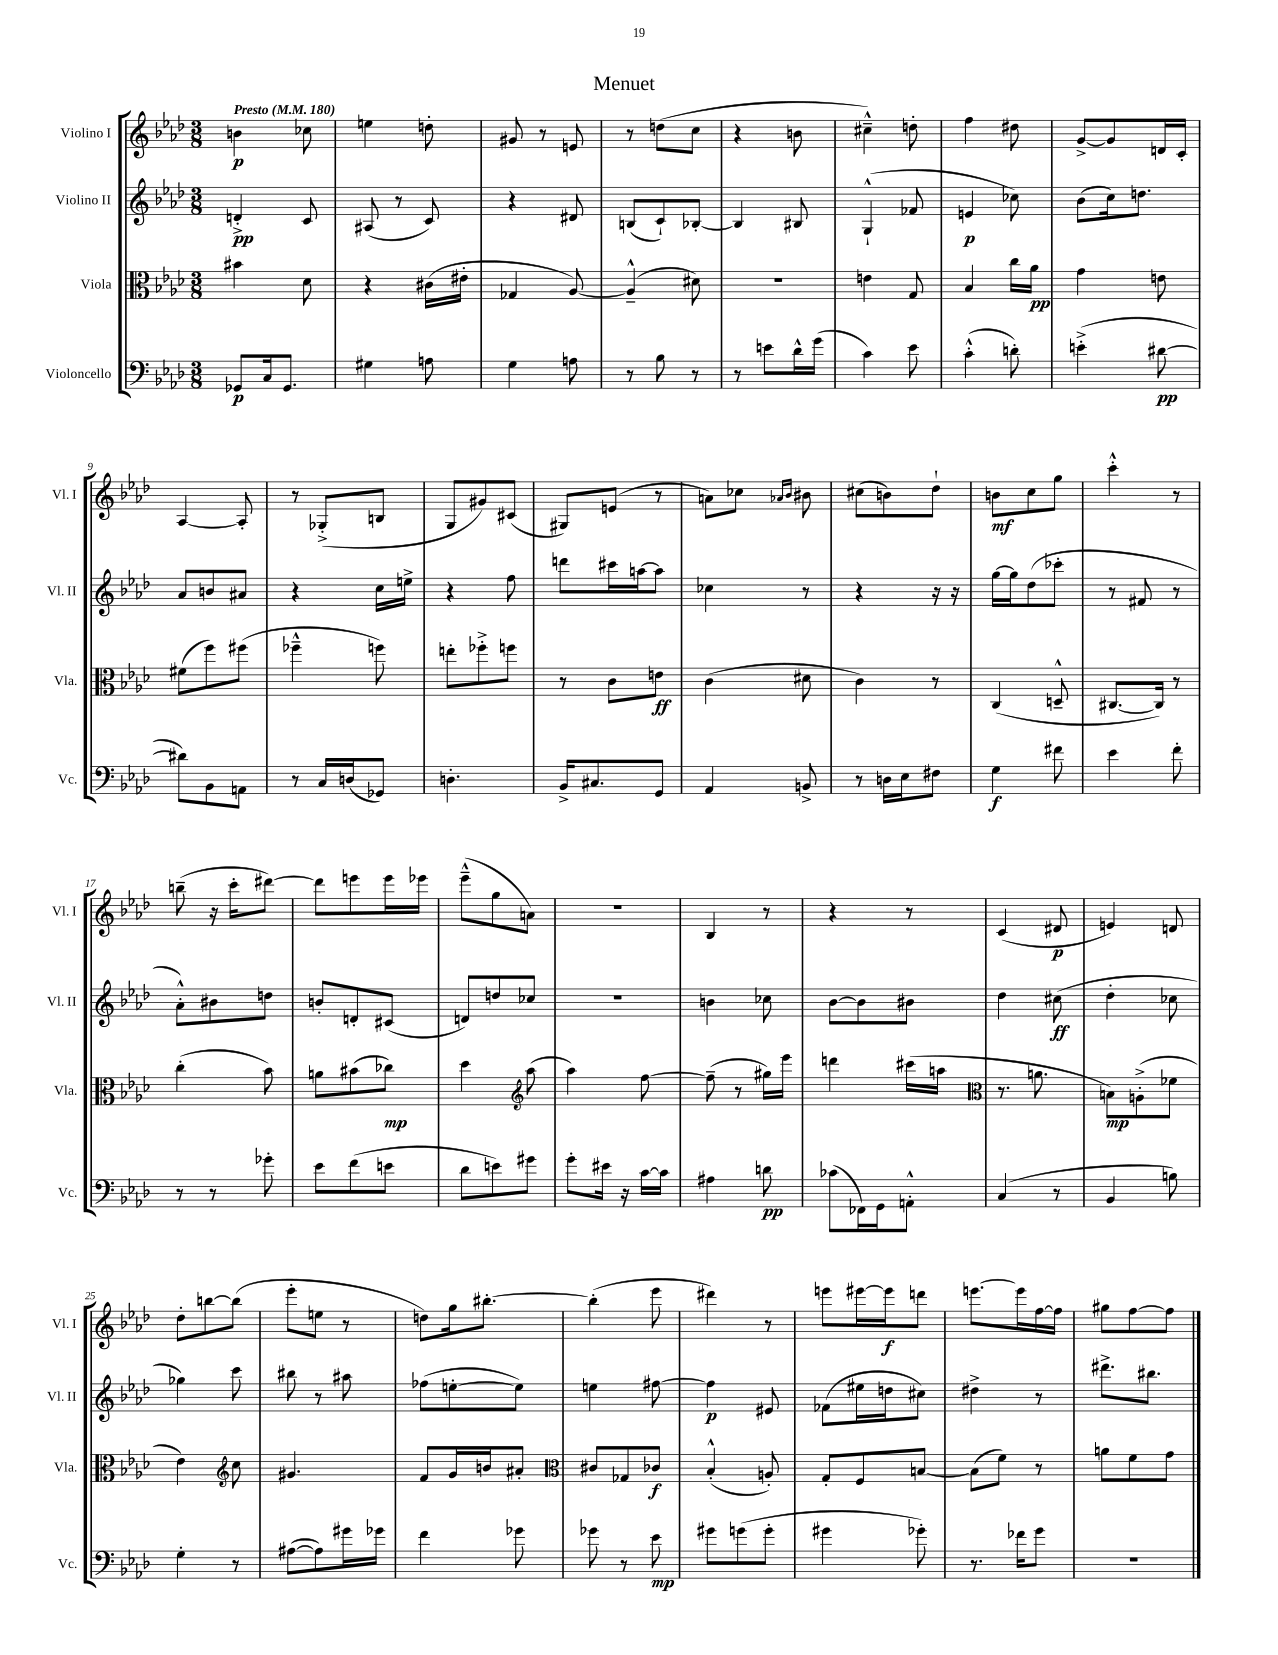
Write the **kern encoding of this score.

**kern	**dynam	**kern	**dynam	**kern	**dynam	**kern	**dynam
*part4	*part4	*part3	*part3	*part2	*part2	*part1	*part1
*staff4	*staff4	*staff3	*staff3	*staff2	*staff2	*staff1	*staff1
*I"Violoncello	*	*I"Viola	*	*I"Violino II	*	*I"Violino I	*
*I'Vc.	*	*I'Vla.	*	*I'Vl. II	*	*I'Vl. I	*
*clefF4	*	*clefC3	*	*clefG2	*	*clefG2	*
*k[b-e-a-d-]	*	*k[b-e-a-d-]	*	*k[b-e-a-d-]	*	*k[b-e-a-d-]	*
*M3/8	*	*M3/8	*	*M3/8	*	*M3/8	*
*MM180	*	*MM180	*	*MM180	*	*MM180	*
=1	=1	=1	=1	=1	=1	=1	=1
!	!	!	!	!	!	!LO:TX:a:B:t=Presto	!
8GG-X/L	p	4b#X\	.	4dn'^/	pp	4bn\	p
16C/k	.	.	.	.	.	.	.
8.GG-/J	.	.	.	.	.	.	.
.	.	8d-\	.	8c/	.	8cc-X\	.
=2	=2	=2	=2	=2	=2	=2	=2
4G#X\	.	4r	.	(8A#X/	.	4een\	.
.	.	.	.	8r	.	.	.
8An\	.	(16c#X\LL	.	8c/)	.	8ddn'\	.
.	.	16e#X'\JJ	.	.	.	.	.
=3	=3	=3	=3	=3	=3	=3	=3
4G\	.	4G-X/	.	4r	.	8g#X/	.
.	.	.	.	.	.	8r	.
8An\	.	[8A-/)	.	8d#X/	.	8en/	.
=4	=4	=4	=4	=4	=4	=4	=4
8r	.	(4A-~^^/]	.	(8Bn/L	.	8r	.
8B-\	.	.	.	8c`/)	.	(8ddn\L	.
8r	.	8d#X\)	.	[8B-X'/J	.	8cc\J	.
=5	=5	=5	=5	=5	=5	=5	=5
8r	.	4.r	.	4B-/]	.	4r	.
8en\L	.	.	.	.	.	.	.
16d-^^\L	.	.	.	8B#X/	.	8bn\	.
(16g\JJ	.	.	.	.	.	.	.
=6	=6	=6	=6	=6	=6	=6	=6
4c\)	.	4en\	.	(4G`^^/	.	4cc#X~^^\)	.
8e-\	.	8G/	.	8f-X/	.	8ddn'\	.
=7	=7	=7	=7	=7	=7	=7	=7
(4c'^^\	.	4B-/	.	4en/	p	4ff\	.
8dn'\)	.	16cc\LL	.	8cc-X\)	.	8dd#X\	.
.	.	16a-\JJ	pp	.	.	.	.
=8	=8	=8	=8	=8	=8	=8	=8
(4en'^\	.	4g\	.	(8b-\L	.	[8g^/L	.
.	.	.	.	16cc\k)	.	8g/]	.
.	.	.	.	8.ddn\J	.	.	.
[8d#X\	pp	8en\	.	.	.	16dn/L	.
.	.	.	.	.	.	16c'/JJ	.
!!LO:LB:g=z
=9	=9	=9	=9	=9	=9	=9	=9
8d#X\L])	.	(8f#X\L	.	8a-/L	.	[4A-/	.
8BB-\	.	8ff\)	.	8bn/	.	.	.
8AAn\J	.	(8ff#X\J	.	8a#X/J	.	8A-'/]	.
=10	=10	=10	=10	=10	=10	=10	=10
8r	.	4ff-X~^^\	.	4r	.	8r	.
16C/LL	.	.	.	.	.	(8G-X'^/L	.
(16Dn/J	.	.	.	.	.	.	.
8GG-X/J)	.	8ffn\)	.	16cc\LL	.	8Bn/J	.
.	.	.	.	16een^\JJ	.	.	.
=11	=11	=11	=11	=11	=11	=11	=11
4.Dn'\	.	8een'\L	.	4r	.	8G/L	.
.	.	8ff-X'^\	.	.	.	8g#X/)	.
.	.	8ffn\J	.	8ff\	.	(8c#X/J	.
=12	=12	=12	=12	=12	=12	=12	=12
16BB-^/KL	.	8r	.	8dddn\L	.	8G#X/L)	.
8.C#X/	.	.	.	.	.	.	.
.	.	8c\L	.	16ccc#X\L	.	(8en/J	.
.	.	.	.	[16aan\J	.	.	.
8GG/J	.	8en\J	ff	8aa\J]	.	8r	.
=13	=13	=13	=13	=13	=13	=13	=13
4AA-/	.	(4c\	.	4cc-X\	.	8an\L)	.
.	.	.	.	.	.	8cc-X\J	.
.	.	.	.	.	.	16qqa-X/LL	.
.	.	.	.	.	.	16qqb-/JJ	.
8BBn^/	.	8d#X\	.	8r	.	8b#X\	.
=14	=14	=14	=14	=14	=14	=14	=14
8r	.	4c\)	.	4r	.	(8cc#X\L	.
16Dn\LL	.	.	.	.	.	8bn\)	.
16E-\J	.	.	.	.	.	.	.
8F#X\J	.	8r	.	16r	.	8dd-`\J	.
.	.	.	.	16r	.	.	.
=15	=15	=15	=15	=15	=15	=15	=15
4G\	f	(4C/	.	[16gg\LL	.	8bn\L	mf
.	.	.	.	16gg\J]	.	.	.
.	.	.	.	(8dd-\	.	8cc\	.
8f#X\	.	8Dn~^^/	.	8ccc-X'\J	.	8gg\J	.
=16	=16	=16	=16	=16	=16	=16	=16
4e-\	.	[8.C#X/L	.	8r	.	4ccc'^^\	.
.	.	.	.	8f#X/	.	.	.
.	.	16C#/Jk])	.	.	.	.	.
8f'\	.	8r	.	8r	.	8r	.
!!LO:LB:g=z
=17	=17	=17	=17	=17	=17	=17	=17
8r	.	(4cc'\	.	8a-'^^\L)	.	(8bbn~\	.
8r	.	.	.	8b#X\	.	16r	.
.	.	.	.	.	.	16ccc'\KL	.
8g-X'\	.	8b-\)	.	8ddn\J	.	[8ddd#X\J)	.
=18	=18	=18	=18	=18	=18	=18	=18
8e-\L	.	8an\L	.	8bn'/L	.	8ddd#\L]	.
(8f\	.	(8b#X\	.	8dn'/	.	8eeen\	.
8en\J	.	8cc-X\J)	mp	(8c#X/J	.	16eee\L	.
.	.	.	.	.	.	16eee-X\JJ	.
=19	=19	=19	=19	=19	=19	=19	=19
8d-\L	.	4dd-\	.	8dn/L)	.	(8eee-~^^\L	.
8en\)	.	.	.	8ddn/	.	8gg\	.
*	*	*clefG2	*	*	*	*	*
8g#X\J	.	(8aa-\	.	8cc-X/J	.	8an\J)	.
=20	=20	=20	=20	=20	=20	=20	=20
8g'\L	.	4aa-\)	.	4.r	.	4.r	.
16e#X\Jk	.	.	.	.	.	.	.
16r	.	.	.	.	.	.	.
[16c\LL	.	[8ff\	.	.	.	.	.
16c\JJ]	.	.	.	.	.	.	.
=21	=21	=21	=21	=21	=21	=21	=21
4A#X\	.	(8ff~\]	.	4bn\	.	4B-/	.
.	.	8r	.	.	.	.	.
8dn\	pp	16gg#X\LL)	.	8cc-X\	.	8r	.
.	.	16eee-\JJ	.	.	.	.	.
=22	=22	=22	=22	=22	=22	=22	=22
(8c-X\L	.	4dddn\	.	[8b-\L	.	4r	.
16FF-X\L)	.	.	.	8b-\]	.	.	.
16GG\J	.	.	.	.	.	.	.
8AAn'^^\J	.	(16ccc#X\LL	.	8b#X\J	.	8r	.
.	.	16aan\JJ	.	.	.	.	.
=23	=23	=23	=23	=23	=23	=23	=23
*	*	*clefC3	*	*	*	*	*
(4C/	.	8.r	.	4dd-\	.	(4c/	.
.	.	8.an\	.	.	.	.	.
8r	.	.	.	(8cc#X\	ff	8d#X/	p
=24	=24	=24	=24	=24	=24	=24	=24
4BB-/	.	8Bn\L)	mp	4dd-'\	.	4en/)	.
.	.	(8An'^\	.	.	.	.	.
8Bn\)	.	8f-X\J	.	8cc-X\	.	8dn/	.
!!LO:LB:g=z
=25	=25	=25	=25	=25	=25	=25	=25
4G'\	.	4e-\)	.	4gg-X\)	.	8dd-'\L	.
.	.	.	.	.	.	[8bbn\	.
*	*	*clefG2	*	*	*	*	*
8r	.	8cc\	.	8ccc\	.	(8bb\J]	.
=26	=26	=26	=26	=26	=26	=26	=26
([8A#X\L	.	4.g#X/	.	8bb#X\	.	8eee-'\L	.
8A#\])	.	.	.	8r	.	8een\J	.
16g#X\L	.	.	.	8aa#X\	.	8r	.
16g-X\JJ	.	.	.	.	.	.	.
=27	=27	=27	=27	=27	=27	=27	=27
4f\	.	8f/L	.	(8ff-X\L	.	8ddn\L)	.
.	.	16g/L	.	[8een'\	.	16gg\k	.
.	.	16bn/J	.	.	.	[8.bb#X'\J	.
8g-X\	.	8a#X'/J	.	8ee\J])	.	.	.
=28	=28	=28	=28	=28	=28	=28	=28
*	*	*clefC3	*	*	*	*	*
8g-X\	.	8c#X/L	.	4een\	.	(4bb#'\]	.
8r	.	8G-X/	.	.	.	.	.
8e-\	mp	8c-X/J	f	[8ff#X\	.	8eee-\	.
=29	=29	=29	=29	=29	=29	=29	=29
8g#X\L	.	(4B-'^^/	.	4ff#\]	p	4ddd#X\)	.
(8gn\	.	.	.	.	.	.	.
8g'\J	.	8An'/)	.	8e#X/	.	8r	.
=30	=30	=30	=30	=30	=30	=30	=30
4g#X\	.	8G'/L	.	(8f-X\L	.	8eeen\L	.
.	.	8F/	.	16ee#X\L	.	[16eee#X\L	.
.	.	.	.	16ddn\J	.	16eee#\J]	f
8g-X'\)	.	[8Bn/J	.	8cc#X\J)	.	8dddn\J	.
=31	=31	=31	=31	=31	=31	=31	=31
8.r	.	(8B\L]	.	4dd#X^\	.	[8.eeen\L	.
.	.	8f\J)	.	.	.	.	.
16f-X\KL	.	.	.	.	.	16eee\L]	.
8g\J	.	8r	.	8r	.	[16ff\	.
.	.	.	.	.	.	16ff\JJ]	.
=32	=32	=32	=32	=32	=32	=32	=32
4.r	.	8an\L	.	8.ddd#X^\L	.	8gg#X\L	.
.	.	8f\	.	.	.	[8ff\	.
.	.	.	.	8.bb#X\J	.	.	.
.	.	8g\J	.	.	.	8ff\J]	.
==	==	==	==	==	==	==	==
*-	*-	*-	*-	*-	*-	*-	*-
